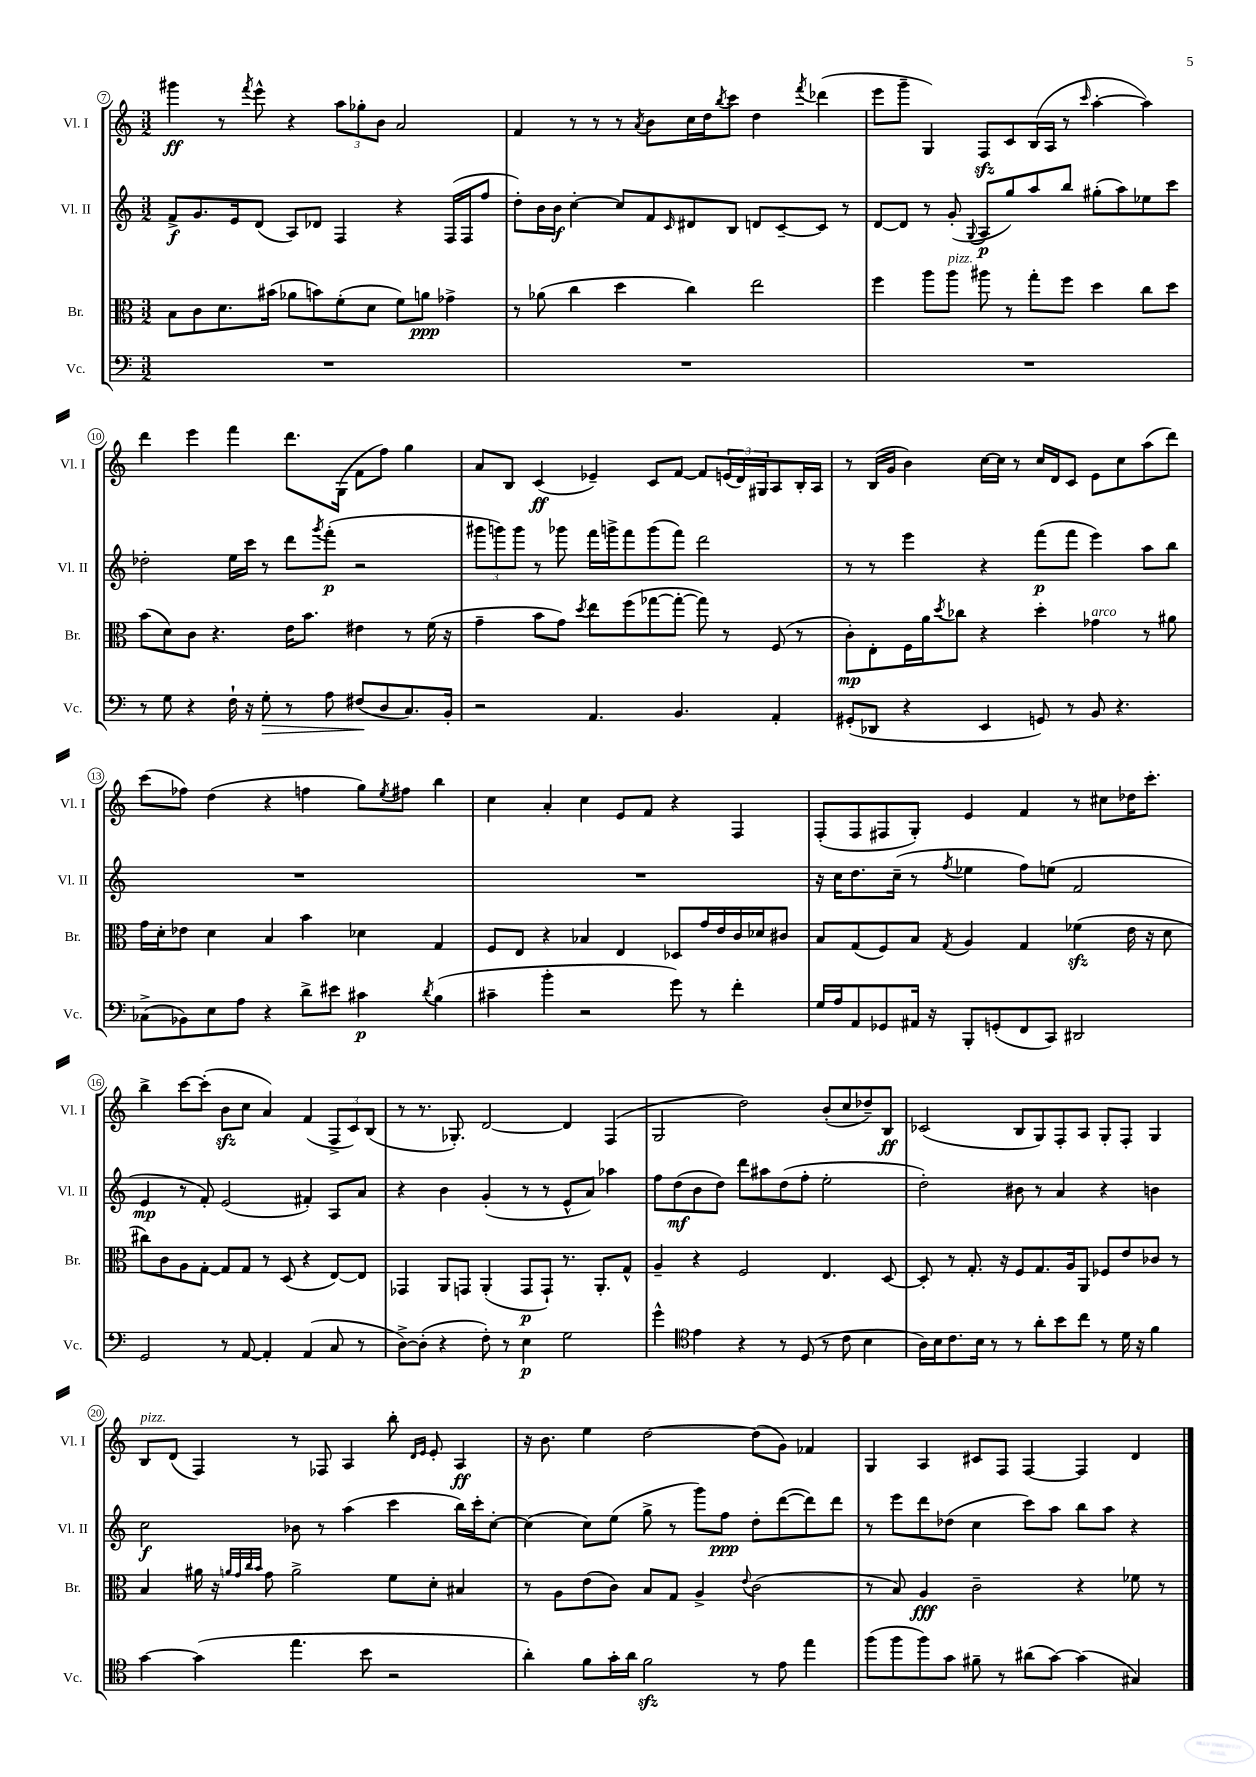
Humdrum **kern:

**kern	**dynam	**kern	**dynam	**kern	**dynam	**kern	**dynam
*part4	*part4	*part3	*part3	*part2	*part2	*part1	*part1
*staff4	*staff4	*staff3	*staff3	*staff2	*staff2	*staff1	*staff1
*I"Vc.	*	*I"Br.	*	*I"Vl. II	*	*I"Vl. I	*
*I'Vc.	*	*I'Br.	*	*I'Vl. II	*	*I'Vl. I	*
*clefF4	*	*clefC3	*	*clefG2	*	*clefG2	*
*k[]	*	*k[]	*	*k[]	*	*k[]	*
*M3/2	*	*M3/2	*	*M3/2	*	*M3/2	*
=7	=7	=7	=7	=7	=7	=7	=7
1.r	.	8B\L	.	8f^/L	f	4ggg#X\	ff
.	.	8c\	.	8.g/	.	.	.
.	.	8.d\	.	.	.	8r	.
.	.	.	.	16e/k	.	.	.
.	.	.	.	.	.	8qfff/	.
.	.	.	.	(8d/J	.	8eee^^\	.
.	.	(16b#X\Jk	.	.	.	.	.
.	.	8a-X\L	.	8A/L)	.	4r	.
.	.	8bn\)	.	8d-X/J	.	.	.
.	.	(8f'\	.	4F/	.	12aa\L	.
.	.	.	.	.	.	12gg-X'\	.
.	.	8d\J	.	.	.	.	.
.	.	.	.	.	.	12b\J	.
.	.	8f\L)	.	4r	.	2a/	.
.	.	8an\J	ppp	.	.	.	.
.	.	4g-X^\	.	(16F/LL	.	.	.
.	.	.	.	16F/J	.	.	.
.	.	.	.	8ff/J	.	.	.
=8	=8	=8	=8	=8	=8	=8	=8
1.r	.	8r	.	8dd'\L)	.	4f/	.
.	.	(8a-X\	.	16b\L	.	.	.
.	.	.	.	16b\JJ	f	.	.
.	.	4cc\	.	[4cc'\	.	8r	.
.	.	.	.	.	.	8r	.
.	.	4dd\	.	8cc/L]	.	8r	.
.	.	.	.	.	.	8qa/	.
.	.	.	.	8f/	.	8b\L	.
.	.	.	.	16qqc/	.	.	.
.	.	4cc\)	.	8d#X/	.	16cc\L	.
.	.	.	.	.	.	16dd\J	.
.	.	.	.	.	.	8qbb/	.
.	.	.	.	8B/J	.	8ccc\J	.
.	.	2ee\	.	8dn/L	.	4dd\	.
.	.	.	.	[8c~/	.	.	.
.	.	.	.	.	.	8qfff/	.
.	.	.	.	8c/J]	.	(4ddd-X\	.
.	.	.	.	8r	.	.	.
=9	=9	=9	=9	=9	=9	=9	=9
1.r	.	4ff\	.	[8d/L	.	8eee\L	.
.	.	.	.	8d/J]	.	8ggg~\J	.
.	.	8aa\L	.	8r	.	4G/)	.
!	!	!LO:TX:a:i:t=pizz.	!	!	!	!	!
.	.	8aa\J	.	(8g'/	.	.	.
.	.	.	.	8qqG/	.	.	.
.	.	8aa#X\	.	8A/L	p	8Fzz/L	.
.	.	8r	.	8gg/)	.	8c/	.
.	.	8gg'\L	.	8aa/	.	(16B/L	.
.	.	.	.	.	.	16A/JJ	.
.	.	8ff\J	.	8bb/J	.	8r	.
.	.	.	.	.	.	16qqccc/	.
.	.	4dd\	.	(8gg#X'\L	.	[4aa'\	.
.	.	.	.	8aa\)	.	.	.
.	.	8cc\L	.	8ee-X\	.	4aa\])	.
.	.	8dd\J	.	8ccc\J	.	.	.
!!LO:LB:g=z
=10	=10	=10	=10	=10	=10	=10	=10
8r	.	(8b\L	.	2dd-X'\	.	4ddd\	.
8G\	.	8d\)	.	.	.	.	.
4r	.	8c\J	.	.	.	4eee\	.
.	.	4.r	.	.	.	.	.
16F`\	.	.	.	16ee\LL	.	4fff\	.
16r	.	.	.	16ccc\JJ	.	.	.
!	!LO:HP:b	!	!	!	!	!	!
8G'\	>	.	.	8r	.	.	.
8r	.	16e\KL	.	8ddd\L	.	8.ddd\L	.
.	.	8.b\J	.	.	.	.	.
.	.	.	.	8qggg/	.	.	.
8A\	.	.	.	(8fff'\J	p	.	.
.	.	.	.	.	.	(16G\Jk	.
(8F#X/L	.	4e#X\	.	2r	.	8f\L	.
8D/	]	.	.	.	.	8ff\J)	.
8.C/)	.	8r	.	.	.	4gg\	.
.	.	(16f\	.	.	.	.	.
16BB'/Jk	.	16r	.	.	.	.	.
=11	=11	=11	=11	=11	=11	=11	=11
2r	.	4g~\	.	12ggg#X\L	.	8a/L	.
.	.	.	.	12gggn\)	.	.	.
.	.	.	.	.	.	8B/J	.
.	.	.	.	12ggg\J	.	.	.
.	.	8b\L	.	8r	.	(4c/	ff
.	.	8g\J)	.	8ggg-X\	.	.	.
.	.	8qdd/	.	.	.	.	.
4.AA/	.	8ee\L	.	16fff\LL	.	4e-X~/)	.
.	.	.	.	16gggn^\J	.	.	.
.	.	(8ff\	.	8fff\	.	.	.
.	.	[8gg-X\	.	(8ggg\	.	8c/L	.
4.BB/	.	8gg-'\J_	.	8fff\J)	.	[8f/J	.
.	.	8gg-\])	.	2ddd\	.	8f/L]	.
.	.	8r	.	.	.	(24en/L	.
.	.	.	.	.	.	24d/)	.
.	.	.	.	.	.	24G#X/J	.
4AA'/	.	(8F/	.	.	.	8A/	.
.	.	8r	.	.	.	16B'/L	.
.	.	.	.	.	.	16A/JJ	.
=12	=12	=12	=12	=12	=12	=12	=12
(8GG#X'/L	.	8c'\L)	mp	8r	.	8r	.
8DD-X/J	.	8E'\	.	8r	.	(16B/LL	.
.	.	.	.	.	.	16g/JJ	.
4r	.	16F\L	.	4eee\	.	4b\)	.
.	.	16a\J	.	.	.	.	.
.	.	8qdd/	.	.	.	.	.
.	.	8cc-X\J	.	.	.	.	.
4EE/	.	4r	.	4r	.	[16cc\LL	.
.	.	.	.	.	.	16cc\JJ]	.
.	.	.	.	.	.	8r	.
8GGn/)	.	4dd'\	.	(8fff\L	p	16cc/LL	.
.	.	.	.	.	.	16d/J	.
8r	.	.	.	8fff\J	.	8c/J	.
!	!	!LO:TX:a:i:t=arco	!	!	!	!	!
8BB/	.	4g-X\	.	4eee\)	.	8e\L	.
4.r	.	.	.	.	.	8cc\	.
.	.	8r	.	8aa\L	.	(8aa\	.
.	.	8a#X\	.	8bb\J	.	8ddd\J)	.
!!LO:LB:g=z
=13	=13	=13	=13	=13	=13	=13	=13
(8C-X^\L	.	16g\LL	.	1.r	.	(8ccc\L	.
.	.	16d'\J	.	.	.	.	.
8BB-X\)	.	8e-X\J	.	.	.	8ff-X\J)	.
8E\	.	4d\	.	.	.	(4dd\	.
8A\J	.	.	.	.	.	.	.
4r	.	4B/	.	.	.	4r	.
8d^\L	.	4b\	.	.	.	4ffn\	.
8e#X\J	.	.	.	.	.	.	.
4c#X\	p	4d-X\	.	.	.	8gg\L)	.
.	.	.	.	.	.	8qee/	.
.	.	.	.	.	.	8ff#X\J	.
8qd/	.	.	.	.	.	.	.
(4B\	.	4G/	.	.	.	4bb\	.
=14	=14	=14	=14	=14	=14	=14	=14
4c#X~\	.	8F/L	.	1.r	.	4cc\	.
.	.	8E/J	.	.	.	.	.
4b'\	.	4r	.	.	.	4a'/	.
2r	.	4B-X/	.	.	.	4cc\	.
.	.	4E/	.	.	.	8e/L	.
.	.	.	.	.	.	8f/J	.
8g\)	.	8D-X/L	.	.	.	4r	.
8r	.	16g/L	.	.	.	.	.
.	.	16e/	.	.	.	.	.
4f'\	.	16c/	.	.	.	4F/	.
.	.	16d-X/J	.	.	.	.	.
.	.	8c#X/J	.	.	.	.	.
=15	=15	=15	=15	=15	=15	=15	=15
16G/LL	.	8B/L	.	16r	.	(8F'/L	.
16A/J	.	.	.	16cc\KL	.	.	.
8AA/	.	(8G/	.	8.dd\	.	8F/	.
8GG-X/	.	8F/)	.	.	.	8F#X/	.
.	.	.	.	(16cc~\Jk	.	.	.
16AA#X/Jk	.	8B/J	.	8r	.	8G'/J)	.
16r	.	.	.	.	.	.	.
.	.	8qG/	.	8qff/	.	.	.
8BBB'/L	.	4A/	.	4ee-X\	.	4e/	.
(8GGn'/	.	.	.	.	.	.	.
8FF/	.	4G/	.	8ff\L)	.	4f/	.
8CC/J)	.	.	.	(8een\J	.	.	.
2DD#X/	.	(4f-Xzz\	.	2f/	.	8r	.
.	.	.	.	.	.	8cc#X\L	.
.	.	16e\	.	.	.	16dd-X\K	.
.	.	16r	.	.	.	8.ccc'\J	.
.	.	8d\	.	.	.	.	.
!!LO:LB:g=z
=16	=16	=16	=16	=16	=16	=16	=16
2GG/	.	8cc#X\L)	.	4e/	mp	4bb^\	.
.	.	8c\	.	.	.	.	.
.	.	8A\	.	8r	.	[8ccc\L	.
.	.	[8G'\J	.	8f'/)	.	(8ccc'\J]	.
8r	.	8G/L]	.	(2e/	.	8bzz\L	.
[8AA/	.	8G/J	.	.	.	8cc\J	.
4AA'/]	.	8r	.	.	.	4a/)	.
.	.	(8D/	.	.	.	.	.
(4AA/	.	4r	.	4f#X'/)	.	(4f/	.
8C/	.	[8E/L)	.	8A/L	.	12F^/L	.
.	.	.	.	.	.	12c/)	.
8r	.	8E/J]	.	8a/J	.	.	.
.	.	.	.	.	.	(12B/J	.
=17	=17	=17	=17	=17	=17	=17	=17
[8D^\L)	.	4GG-X/	.	4r	.	8r	.
(8D'\J]	.	.	.	.	.	8.r	.
4r	.	8AA/L	.	4b\	.	.	.
.	.	.	.	.	.	8.G-X'/)	.
.	.	8GGn/J	.	.	.	.	.
8F'\)	.	(4AA'/	.	(4g'/	.	[2d/	.
8r	.	.	.	.	.	.	.
4E\	p	8GG/L	p	8r	.	.	.
.	.	8GG`/J)	.	8r	.	.	.
2G\	.	8.r	.	8e^^/L	.	4d/]	.
.	.	.	.	8a/J)	.	.	.
.	.	8.AA'/L	.	.	.	.	.
.	.	.	.	4aa-X\	.	(4F/	.
.	.	8G^^/J	.	.	.	.	.
=18	=18	=18	=18	=18	=18	=18	=18
4g^^\	.	4A~/	.	8ff\L	.	2G/	.
.	.	.	.	(8dd\	mf	.	.
*clefC4	*	*	*	*	*	*	*
4e\	.	4r	.	8b\	.	.	.
.	.	.	.	8dd\J)	.	.	.
4r	.	2F/	.	8ddd\L	.	2dd\)	.
.	.	.	.	8aa#X\	.	.	.
8r	.	.	.	(8dd\	.	.	.
(8D/	.	.	.	8ff'\J	.	.	.
8r	.	4.E/	.	2ee'\	.	(8b'/L	.
8c\	.	.	.	.	.	8cc/	.
4B\	.	.	.	.	.	8dd-X~/)	.
.	.	[8D/	.	.	.	8B/J	ff
=19	=19	=19	=19	=19	=19	=19	=19
16A\LL)	.	8D'/]	.	2dd'\)	.	(2c-X/	.
16B\J	.	.	.	.	.	.	.
8.c\	.	8r	.	.	.	.	.
.	.	8.G'/	.	.	.	.	.
16B\Jk	.	.	.	.	.	.	.
8r	.	.	.	.	.	.	.
.	.	16r	.	.	.	.	.
8r	.	8F/L	.	8b#X\	.	8B/L	.
8a'\L	.	8.G/	.	8r	.	8G/)	.
8b\	.	.	.	4a/	.	8F'/	.
.	.	16A/k	.	.	.	.	.
8cc\J	.	8AA/J	.	.	.	8A/J	.
8r	.	8F-X/L	.	4r	.	8G'/L	.
16d\	.	8e/	.	.	.	8F'/J	.
16r	.	.	.	.	.	.	.
4f\	.	8c-X/J	.	4bn\	.	4G/	.
.	.	8r	.	.	.	.	.
!!LO:LB:g=z
=20	=20	=20	=20	=20	=20	=20	=20
!	!	!	!	!	!	!LO:TX:a:i:t=pizz.	!
[4g\	.	4B/	.	2cc\	f	8B/L	.
.	.	.	.	.	.	(8d/J	.
(4g\]	.	16a#X\	.	.	.	4F/)	.
.	.	16r	.	.	.	.	.
.	.	32qqan/LLL	.	.	.	.	.
.	.	32qqg/	.	.	.	.	.
.	.	32qqcc/	.	.	.	.	.
.	.	32qqb/JJJ	.	.	.	.	.
.	.	8g\	.	.	.	.	.
4.ee\	.	2a^\	.	8b-X\	.	8r	.
.	.	.	.	8r	.	8F-X/	.
.	.	.	.	(4aa\	.	4A/	.
8b\	.	.	.	.	.	.	.
2r	.	8f\L	.	4ccc\	.	8bb'\	.
.	.	.	.	.	.	16qqd/LL	.
.	.	.	.	.	.	16qqe/JJ	.
.	.	8d'\J	.	.	.	8e'/	.
.	.	4B#X/	.	16bb\LL)	.	4A/	ff
.	.	.	.	16ccc'\J	.	.	.
.	.	.	.	[8cc'\J	.	.	.
=21	=21	=21	=21	=21	=21	=21	=21
4a'\)	.	8r	.	(4cc\]	.	16r	.
.	.	.	.	.	.	8.b\	.
.	.	8A\L	.	.	.	.	.
8f\L	.	(8e\	.	8cc\L)	.	4ee\	.
16g'\L	.	8c\J)	.	(8ee\J	.	.	.
16a\JJ	.	.	.	.	.	.	.
2fzz\	.	8B/L	.	8gg^\	.	[2dd\	.
.	.	8G/J	.	8r	.	.	.
.	.	4A^/	.	8ggg\L)	.	.	.
.	.	.	.	8ff\J	ppp	.	.
.	.	8qqe/	.	.	.	.	.
8r	.	(2c\	.	8dd'\L	.	(8dd\L]	.
8e\	.	.	.	([8ddd\	.	8g\J)	.
4ee\	.	.	.	8ddd\])	.	4f-X/	.
.	.	.	.	8ddd\J	.	.	.
=22	=22	=22	=22	=22	=22	=22	=22
(8ff\L	.	8r	.	8r	.	4G/	.
8ff\	.	8B/)	.	8eee\L	.	.	.
8ff\)	.	4A/	fff	8ddd\	.	4A/	.
8g\J	.	.	.	(8dd-X\J	.	.	.
8f#X~\	.	2c~\	.	4cc\	.	8c#X/L	.
8r	.	.	.	.	.	8F/J	.
(8a#X\L	.	.	.	8ccc\L)	.	[4F/	.
[8g\J)	.	.	.	8aa\J	.	.	.
(4g\]	.	4r	.	8bb\L	.	4F/]	.
.	.	.	.	8aa\J	.	.	.
4G#X/)	.	8f-X\	.	4r	.	4d/	.
.	.	8r	.	.	.	.	.
==	==	==	==	==	==	==	==
*-	*-	*-	*-	*-	*-	*-	*-
